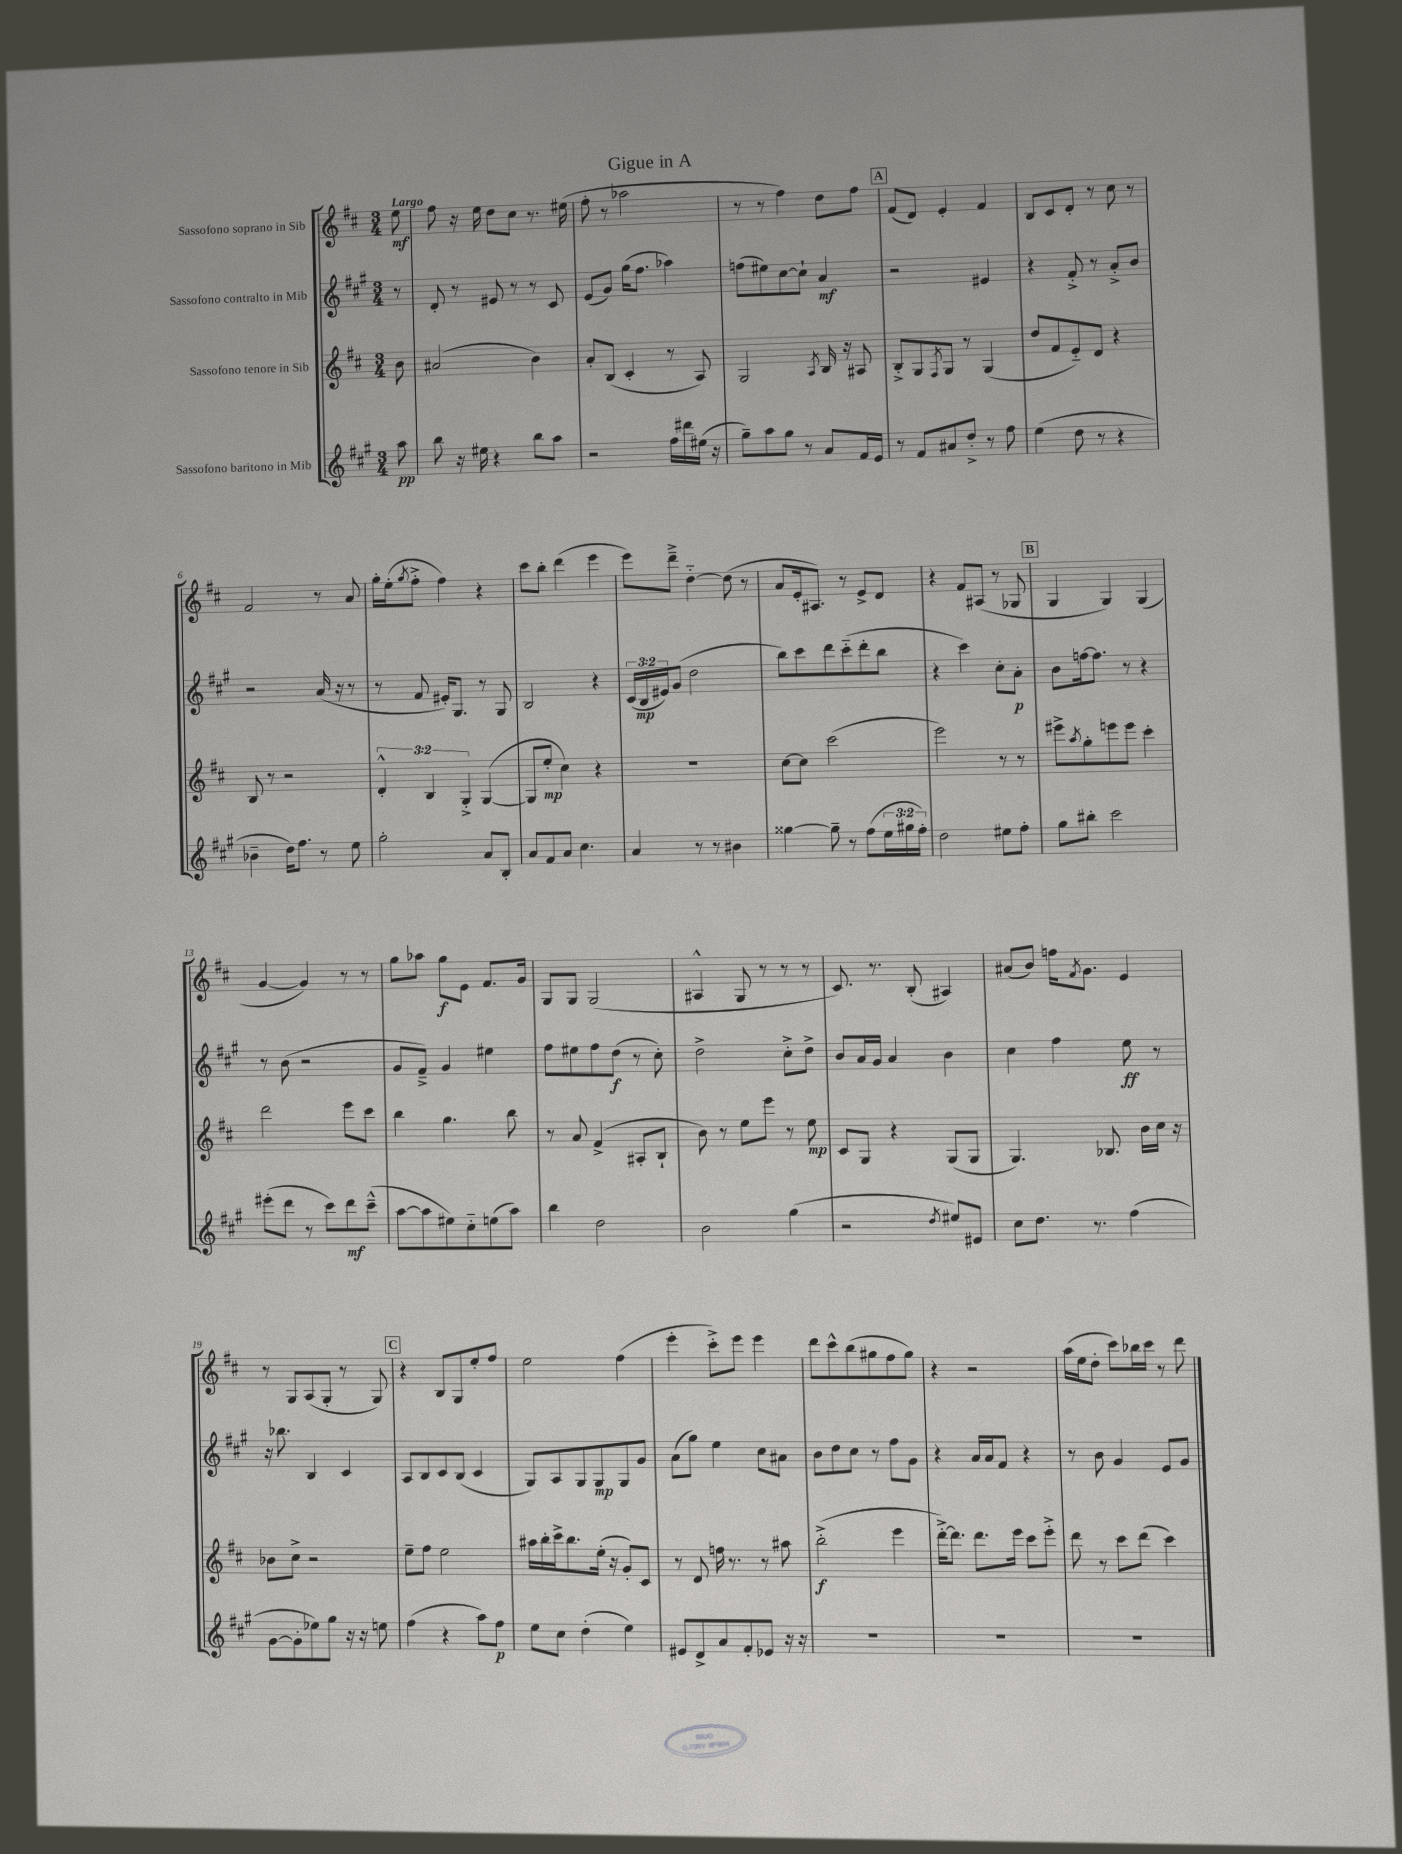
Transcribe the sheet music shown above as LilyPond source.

\header { title = "Gigue in A" }
<<
\new StaffGroup <<
\new Staff = "s0" \with { instrumentName = "Sassofono soprano in Sib" } {
    \clef treble \key d \major \numericTimeSignature \time 3/4 \partial 8 \tempo "Largo"
    e''8\mf |
    fis''8 r16 e''16 d''8 cis''8 r8. eis''16( |
    fis''8-. r8 aes''2 |
    r8 r8 fis''4) d''8 fis''8 |
    \mark \markup { \box "A" } fis'8( d'8) e'4-. fis'4 |
    b8 cis'8 d'8-. r8 cis''8 r8 |
    fis'2 r8 a'8 |
    g''16-. e''16-.( \acciaccatura { g''8 } fis''8-.-> fis''4) r4 |
    cis'''8 b''8-. d'''4( e'''4 |
    e'''8) d'''8---> d''4~-_ d''8( r8 |
    a'8 e'16-. ais8.) r8 e'8-> d'8 |
    r4 fis'8 ais8( r8 ges8 |
    \mark \markup { \box "B" } g4 g4) g4( |
    g'4~ g'4) r8 r8 |
    g''8 aes''8 g''8\f e'8 fis'8. g'16 |
    g8 g8 g2( |
    ais4-^ g8 r8 r8 r8 |
    cis'8.) r8. b8-.( ais4) |
    ais'8( b'8) f''16 \acciaccatura { fis'8 } g'8. e'4 |
    r8 g8 a8( g8-. r8 g8) |
    \mark \markup { \box "C" } r4 b8 g8 e''8-. fis''8 |
    e''2 fis''4( |
    e'''4-. cis'''8-.->) e'''8 e'''4 |
    d'''8 cis'''8-^ b''8( gis''8 fis''8 gis''8) |
    r4 r2 |
    a''16( e''16 d''8-. cis'''8) bes''16 cis'''16 r8 d'''8 \bar "|." |
}
\new Staff = "s1" \with { instrumentName = "Sassofono contralto in Mib" } {
    \clef treble \key a \major \numericTimeSignature \time 3/4 \override Staff.TupletNumber.text = #tuplet-number::calc-fraction-text \partial 8
    r8 |
    d'8-. r8 eis'8 r8 r8 cis'8 |
    e'8( gis'8) gis''16( fis''8. aes''4) |
    f''8( eis''8) cis''8~ cis''8-! a'4\mf |
    \mark \markup { \box "A" } r2 eis'4 |
    r4 fis'8-.-> r8 a'8-.-> b'8 |
    r2 a'16( r16 r8 |
    r8 fis'8 eis'16-.) gis8. r8 gis8 |
    b2 r4 |
    \tuplet 3/2 { cis'16( b16\mp eis'16) } gis'8( d''2 |
    b''8) cis'''8 d'''8 cis'''8-_( d'''8-. b''8 |
    r4 cis'''4) cis''8-. a'8-.\p |
    \mark \markup { \box "B" } b'8 f''16~ f''8. r8 r4 |
    r8 b'8( r2 |
    gis'8 fis'8--->) gis'4 eis''4 |
    fis''8 eis''8 fis''8 d''8\f( r8 cis''8-.) |
    d''2-> cis''8-.-> d''8-> |
    b'8 a'16 gis'16 a'4 b'4 |
    cis''4 fis''4 e''8\ff r8 |
    r16 bes''8. b4 cis'4 |
    \mark \markup { \box "C" } a8 b8 cis'8 b8( cis'4 |
    gis8) a8 gis8 gis8\mp gis8 gis'8 |
    a'8( gis''8) e''4 cis''8 ais'8 |
    b'8 d''8 cis''8 r8 fis''8 gis'8 |
    r4 a'16 a'16 fis'8 r4 |
    r8 b'8 gis'4 e'8 gis'8 \bar "|." |
}
\new Staff = "s2" \with { instrumentName = "Sassofono tenore in Sib" } {
    \clef treble \key d \major \numericTimeSignature \time 3/4 \override Staff.TupletNumber.text = #tuplet-number::calc-fraction-text \partial 8
    b'8 |
    ais'2( b'4) |
    a'8-. b8( cis'4-. r8 a8) |
    g2 \acciaccatura { a8 } b16 r16 ais8 |
    \mark \markup { \box "A" } b8-.-> g8 \acciaccatura { fis8 } g8 r8 g4( |
    d''8 fis'8 e'8-_) d'8 r4 |
    b8 r8 r2 |
    \tuplet 3/2 { d'4-.-^ b4 g4-.-> } g4~( |
    g8 e''8-.\mp cis''4) r4 |
    R2. |
    cis''8~ cis''8 cis'''2( |
    e'''2) r8 r8 |
    \mark \markup { \box "B" } eis'''8-> \acciaccatura { a''8 } g''8-. e'''8 e'''8 cis'''4-. |
    d'''2 e'''8 cis'''8 |
    b''4 g''4. b''8 |
    r8 a'8 fis'4->( ais8-. b8-! |
    b'8) r8 e''8 e'''8 r8 e''8\mp |
    cis'8 g8 r4 g8( g8 |
    g4.) bes8. b'16 cis''16 r16 |
    bes'8 cis''8-> r2 |
    \mark \markup { \box "C" } e''8-- fis''8 e''2 |
    ais''16 b''16-. cis'''16-> b''8. e''16-.( r16 g'8-.) cis'8 |
    r8 d'8 f''16 r8. r8 ais''8 |
    b''2-.->\f( e'''4 |
    d'''16~-.->) d'''8. d'''8. e'''16 cis'''8 e'''8-.-> |
    d'''8 r8 cis'''8 d'''8( cis'''4) \bar "|." |
}
\new Staff = "s3" \with { instrumentName = "Sassofono baritono in Mib" } {
    \clef treble \key a \major \numericTimeSignature \time 3/4 \override Staff.TupletNumber.text = #tuplet-number::calc-fraction-text \partial 8
    a''8\pp |
    b''8 r16 eis''16 r4 b''8 a''8 |
    r2 fis''16 dis'''16 eis''16( r16 |
    gis''8--) a''8 gis''8 r8 a'8 fis'16 e'16 |
    \mark \markup { \box "A" } r8 fis'8 ais'8 d''8-.-> r8 fis''8 |
    e''4( d''8 r8 r4 |
    bes'4-- d''16) fis''8. r8 e''8 |
    gis''2-. a'8 b8-. |
    a'8 fis'8 a'8 cis''4. |
    a'4 r8 r8 bis'4 |
    gisis''4~ gisis''8-- r8 fis''8( \tuplet 3/2 { e''16 gis''16 fis''16-.) } |
    d''2 eis''8 fis''8-. |
    \mark \markup { \box "B" } gis''8 bis''8-. cis'''2 |
    eis'''8-.( d'''8 r8 cis'''8) d'''8\mf cis'''8---^( |
    a''8~ a''8 eis''8) cis''8-_ e''8( a''8) |
    b''4 d''2 |
    b'2 gis''4( |
    r2 \acciaccatura { d''8 } eis''8) eis'8 |
    cis''8 d''8. r8. fis''4( |
    gis'8~ gis'8-. ees''8) gis''8 r16 r16 e''8 |
    \mark \markup { \box "C" } fis''4( r4 a''8) fis''8\p |
    e''8 cis''8 d''4-.( e''4) |
    eis'8 d'8-> a'8 fis'8-. ees'8 r16 r16 |
    R2. |
    R2. |
    R2. \bar "|." |
}
>>
>>
